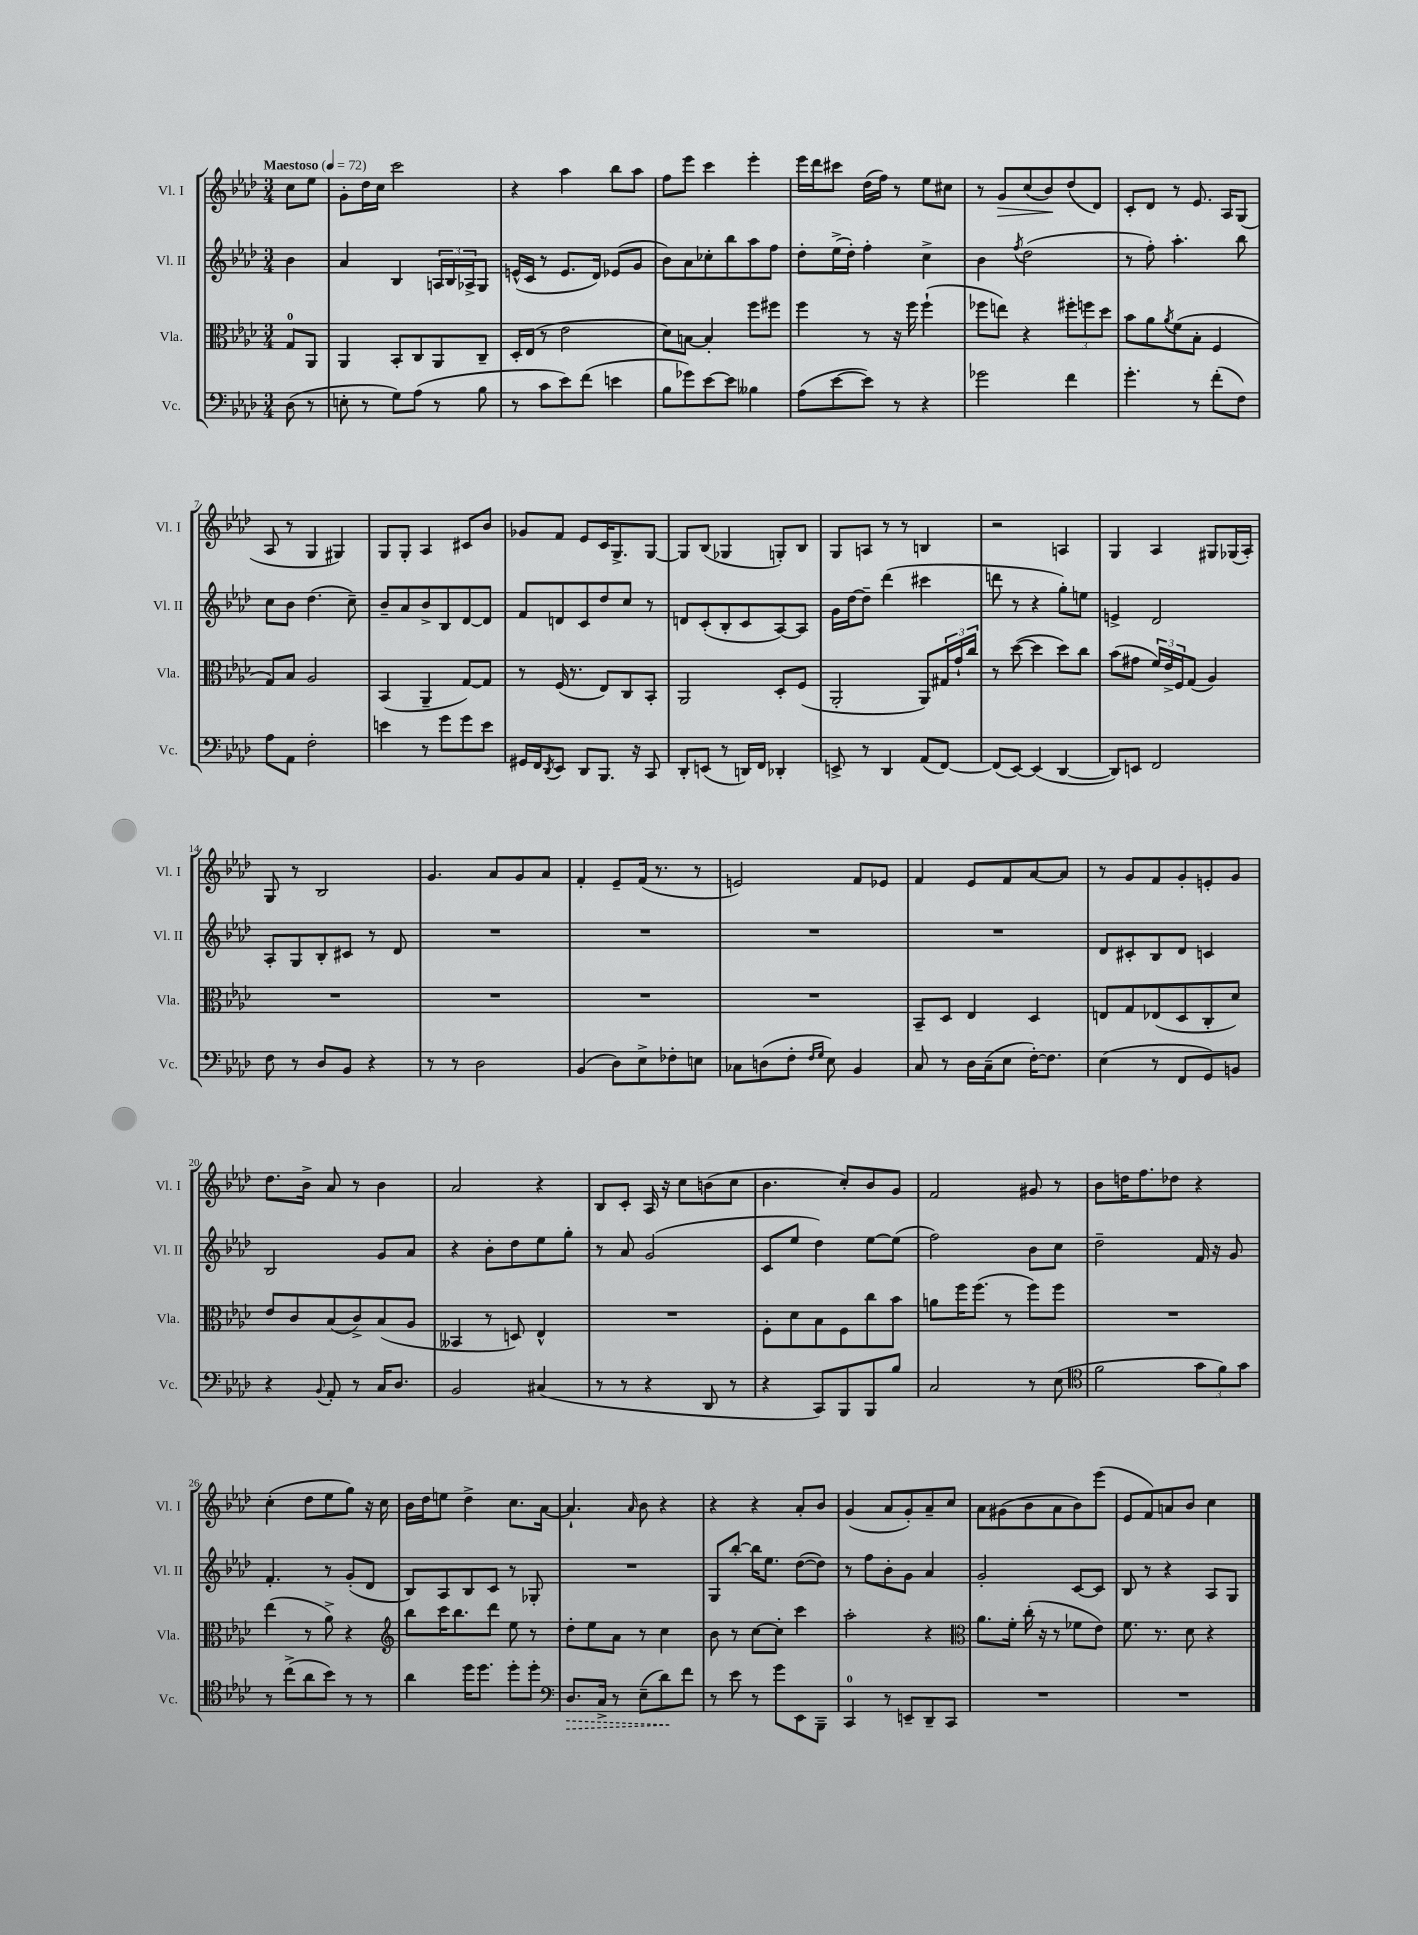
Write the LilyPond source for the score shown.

<<
\new StaffGroup <<
\new Staff = "s0" \with { instrumentName = "Vl. I" shortInstrumentName = "Vl. I" } {
    \clef treble \key aes \major \numericTimeSignature \time 3/4 \partial 4 \tempo "Maestoso" 4 = 72
    c''8 ees''8 |
    g'8-. des''16 c''16 c'''2 |
    r4 aes''4 bes''8 aes''8 |
    f''8 ees'''8 c'''4 ees'''4-. |
    ees'''16 des'''16 cis'''8 des''16( f''16) r8 ees''8 cis''8 |
    r8 g'8\> c''8( bes'8\!) des''8( des'8) |
    c'8-. des'8 r8 ees'8. aes16 g8( |
    aes8 r8 g4 gis4) |
    g8 g8-. aes4 cis'8 bes'8 |
    ges'8 f'8 ees'8 c'16 g8.-> g8~ |
    g8 bes8( ges4 g8-.) bes8 |
    g8 a8 r8 r8 b4 |
    r2 a4 |
    g4 aes4 gis8 ges16( aes16-.) |
    g8 r8 bes2 |
    g'4. aes'8 g'8 aes'8 |
    f'4-. ees'8-- f'16( r8. r8 |
    e'2) f'8 ees'8 |
    f'4 ees'8 f'8 aes'8~ aes'8 |
    r8 g'8 f'8 g'8-. e'8-. g'8 |
    des''8. bes'16-> aes'8 r8 bes'4 |
    aes'2 r4 |
    bes8 c'8-. aes16 r16 c''8 b'8( c''8 |
    bes'4. c''8-.) bes'8 g'8 |
    f'2 gis'8 r8 |
    bes'8 d''16 f''8. des''8 r4 |
    c''4-.( des''8 ees''8 g''8) r16 c''16 |
    bes'16 des''16 e''8 des''4-> c''8. aes'16~ |
    aes'4.-! \grace { aes'16 } bes'8 r4 |
    r4 r4 aes'8-. bes'8 |
    g'4( aes'8 g'8-.) aes'8-- c''8 |
    aes'8 gis'8( bes'8 aes'8 bes'8) ees'''8( |
    ees'8 f'8) a'8 bes'8 c''4 \bar "|." |
}
\new Staff = "s1" \with { instrumentName = "Vl. II" shortInstrumentName = "Vl. II" } {
    \clef treble \key aes \major \numericTimeSignature \time 3/4 \partial 4
    bes'4 |
    aes'4 bes4 \tuplet 3/2 { a16 bes16 aes16-> } g8 |
    e'16-^( c'16 r8 e'8. des'16) ees'8( g'8 |
    bes'8) aes'8 ces''8-. bes''8 aes''8 f''8 |
    des''8-. ees''16->( des''16-.) f''4-. c''4-> |
    bes'4 \acciaccatura { f''8 } des''2( |
    r8 f''8-.) aes''4.-. bes''8 |
    c''8 bes'8 des''4.( c''8--) |
    bes'8-- aes'8 bes'8-> bes8 des'8~ des'8 |
    f'8 d'8 c'8 des''8 c''8 r8 |
    d'8 c'8-.( bes8-. c'8 aes8~) aes8 |
    g'16 des''16~ des''8-- des'''4( cis'''4 |
    d'''8 r8 r4 g''8-.) e''8 |
    e'4-> des'2 |
    aes8-. g8 bes8-. cis'8 r8 des'8 |
    R2. |
    R2. |
    R2. |
    R2. |
    des'8 cis'8-. bes8 des'8 c'4 |
    bes2 g'8 aes'8 |
    r4 bes'8-. des''8 ees''8 g''8-. |
    r8 aes'8 g'2( |
    c'8 ees''8 des''4) ees''8~ ees''8( |
    f''2) bes'8 c''8 |
    des''2-- f'16 r16 g'8 |
    f'4.-. r8 g'8-.( des'8 |
    bes8) aes8 bes8 c'8 r8 ges8-. |
    R2. |
    g8 bes''8~-. bes''16 ees''8. des''8~( des''8) |
    r8 f''8 bes'8-. g'8 aes'4 |
    g'2-. c'8~ c'8 |
    bes8 r8 r4 aes8 g8 \bar "|." |
}
\new Staff = "s2" \with { instrumentName = "Vla." shortInstrumentName = "Vla." } {
    \clef alto \key aes \major \numericTimeSignature \time 3/4 \partial 4
    g8-0 aes,8 |
    aes,4 bes,8-. c8 aes,8 c8-- |
    des16-. ees16( r8 ees'2 |
    des'8) b8~ b4-. f''8 fis''8 |
    f''4 r8 r16 f''16 f''4-!( |
    fes''8 e''8) r4 \tuplet 3/2 { fis''8-. f''8 des''8 } |
    bes'8 aes'8 \acciaccatura { aes'8 } f'8( bes8-. f4 |
    g8) bes8 aes2 |
    bes,4( aes,4-- g8~) g8 |
    r8 f16( r8. ees8) c8 bes,8-. |
    aes,2 des8-. f8( |
    aes,2-. aes,8) \tuplet 3/2 { gis16 g'16-! c''16 } |
    r8 des''8~( des''4 des''8) c''8 |
    bes'8( gis'8 \tuplet 3/2 { f'16) ees'16-> f16 } g8( aes4) |
    R2. |
    R2. |
    R2. |
    R2. |
    bes,8-- des8 ees4 des4 |
    e8 g8 ees8( des8 c8-. des'8) |
    ees'8 c'8 bes8( c'8->) bes8( aes8 |
    beses,4 r8 d8) ees4-^ |
    R2. |
    f8-. des'8 bes8 f8 c''8 bes'8 |
    a'8 f''16 f''8.( r8 f''8) f''8 |
    R2. |
    ees''4( r8 aes'8->) r4 |
    \clef treble bes''8 c'''16 bes''8. des'''8 ees''8 r8 |
    des''8-. ees''8 aes'8 r8 c''4 |
    bes'8 r8 c''8~ c''8-. c'''4 |
    aes''2-. r4 |
    \clef alto aes'8. f'16-. c''16-.( r16 r8 fes'8 ees'8) |
    f'8. r8. des'8 r4 \bar "|." |
}
\new Staff = "s3" \with { instrumentName = "Vc." shortInstrumentName = "Vc." } {
    \clef bass \key aes \major \numericTimeSignature \time 3/4 \partial 4
    des8( r8 |
    e8-. r8 g8) aes8( r8 bes8 |
    r8 c'8 ees'8) f'8( e'4 |
    bes8 ges'8) ees'8~ ees'8 beses4 |
    aes8( ees'8~ ees'8) r8 r4 |
    ges'2 f'4 |
    g'4.-. r8 f'8-.( f8) |
    aes8 aes,8 f2-. |
    e'4 r8 g'8 g'8 e'8 |
    gis,16 f,16 \acciaccatura { des,8 } ees,8 des,8 bes,,8. r16 c,8 |
    des,8-. e,8( r8 d,16) f,16 des,4-. |
    e,8-> r8 des,4 aes,8( f,8~) |
    f,8( ees,8~) ees,4( des,4~ |
    des,8) e,8 f,2 |
    f8 r8 des8 bes,8 r4 |
    r8 r8 des2 |
    bes,4( des8) ees8-> fes8-. e8 |
    ces8 d8( f8-. \grace { f16 g16 } ees8) bes,4 |
    c8 r8 des16 c16--( ees8 f16~-.) f8. |
    ees4( r8 f,8 g,8) b,8 |
    r4 \appoggiatura { bes,8 } aes,8-. r8 c16 des8. |
    bes,2 cis4( |
    r8 r8 r4 des,8 r8 |
    r4 c,8) bes,,8 bes,,8 bes8 |
    c2 r8 ees8( |
    \clef tenor f'2 \tuplet 3/2 { g'8 f'8) g'8 } |
    r8 c''8->( aes'8 bes'8) r8 r8 |
    aes'4 des''16 des''8. des''8-. des''8-. |
    \clef bass \once \override Hairpin.style = #'dashed-line des8.\> c16-> r8 ees8--( des'8\!) f'8 |
    r8 ees'8 r8 g'8 ees,8 bes,,8-- |
    c,4-0 r8 e,8-- des,8-- c,8 |
    R2. |
    R2. \bar "|." |
}
>>
>>
